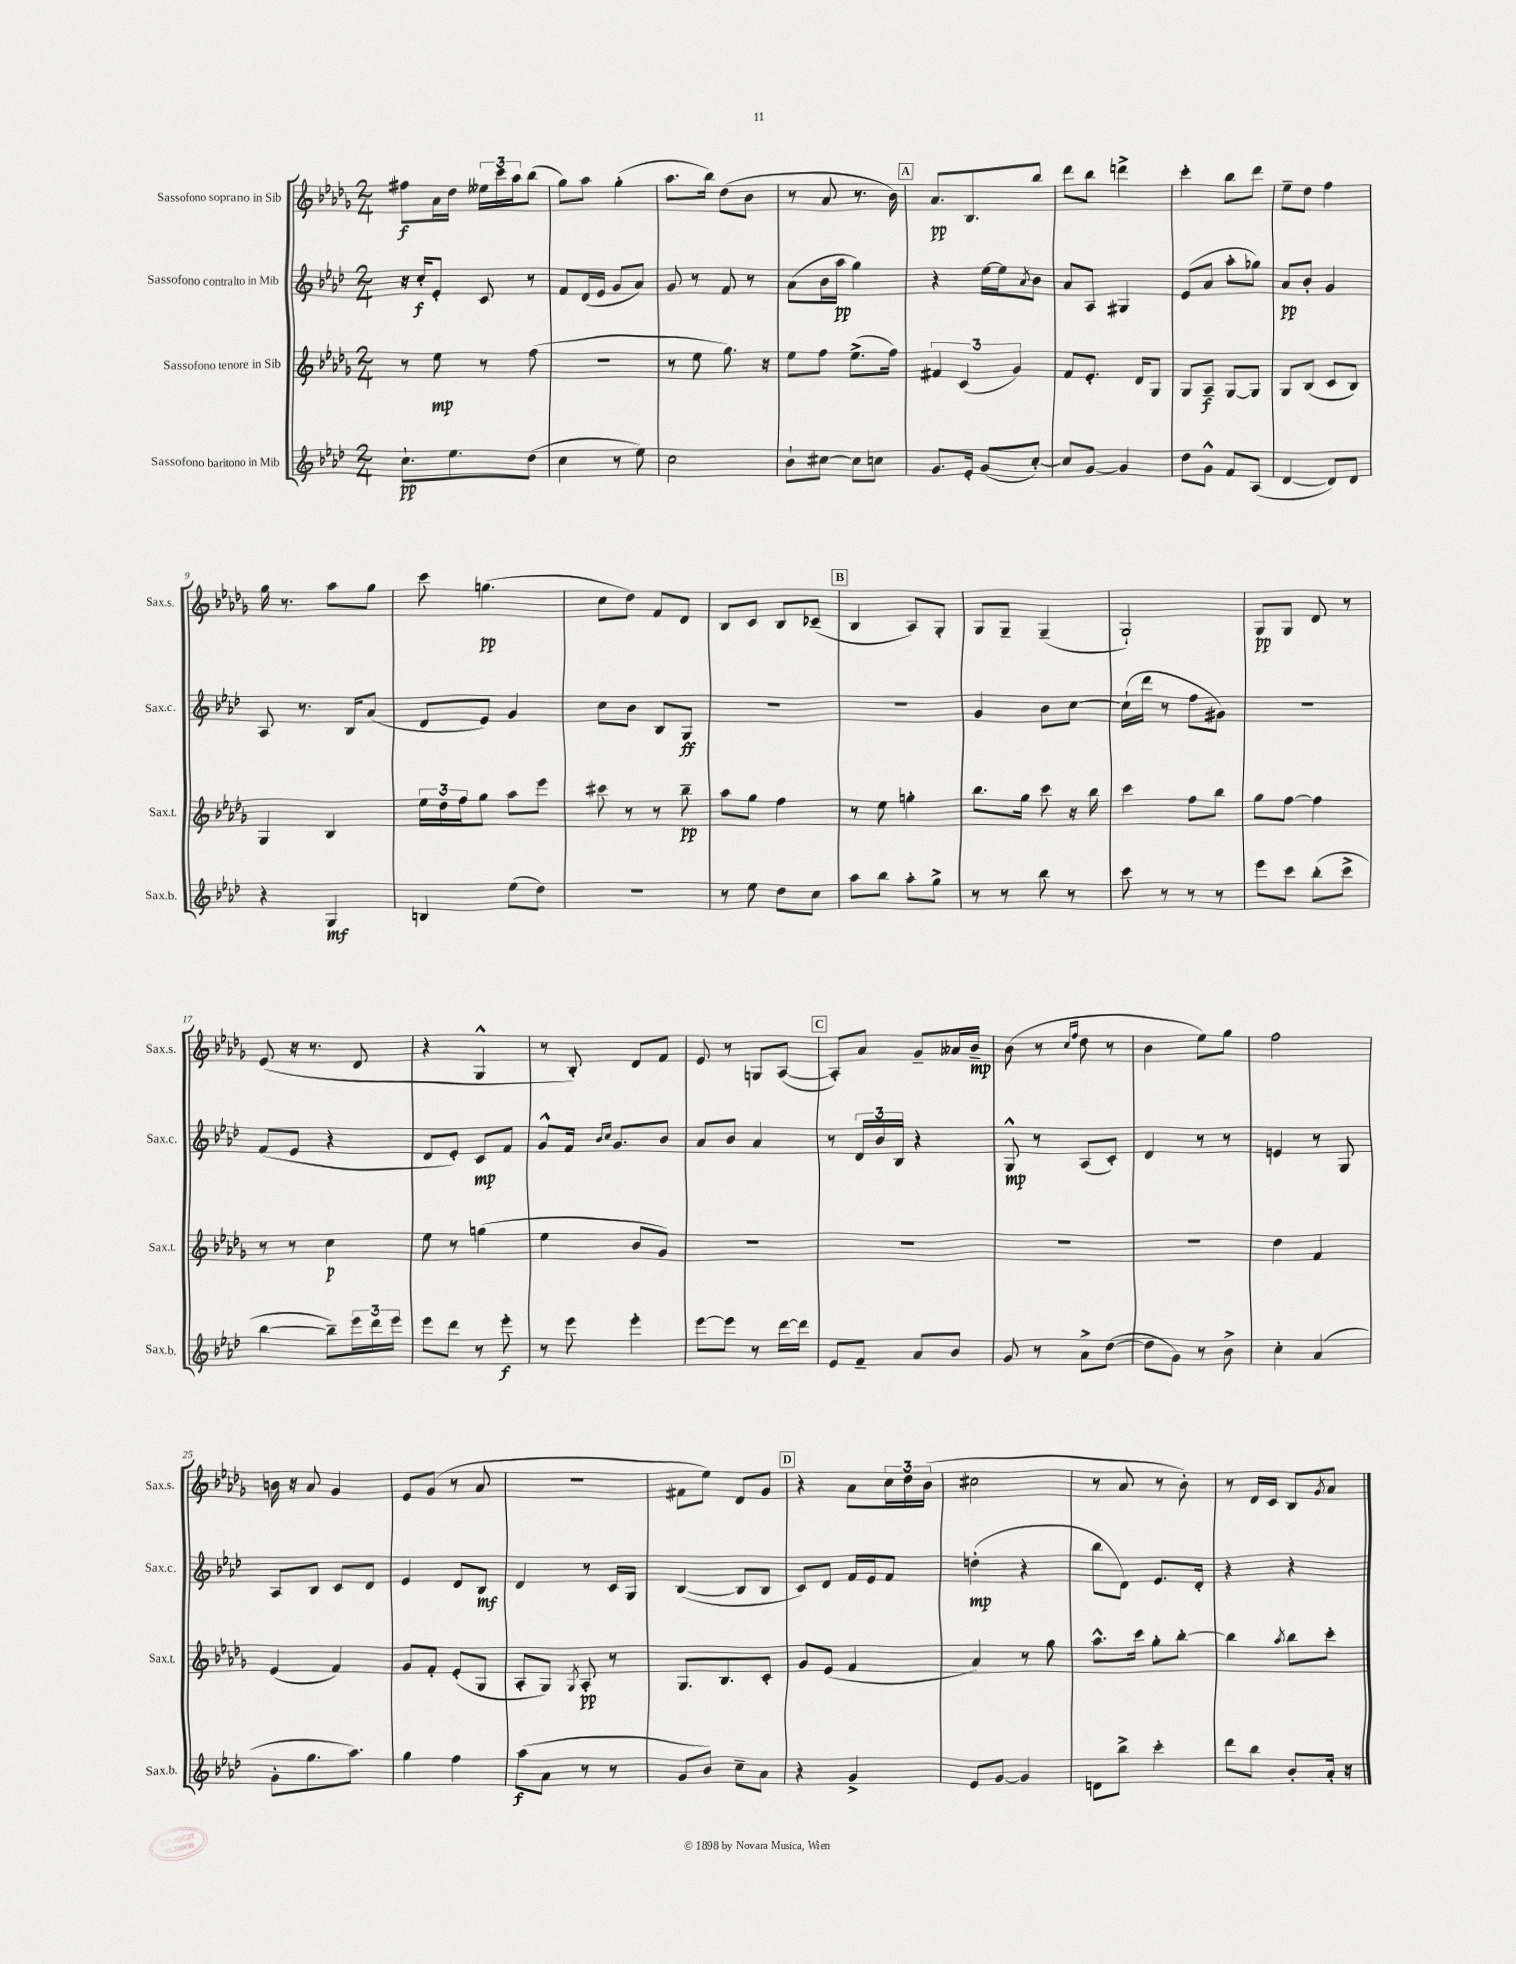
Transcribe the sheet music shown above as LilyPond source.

<<
\new StaffGroup <<
\new Staff = "s0" \with { instrumentName = "Sassofono soprano in Sib" shortInstrumentName = "Sax.s." } {
    \clef treble \key des \major \numericTimeSignature \time 2/4
    fis''8\f aes'16 des''16 \tuplet 3/2 { eeses''16 c'''16 aes''16 } bes''8( |
    ges''8) aes''8 ges''4-.( |
    aes''8. bes''16) des''8( bes'8 |
    r8 aes'8 r8. bes'16) |
    \mark \markup { \box "A" } aes'8.\pp bes8. bes''8 |
    des'''8 bes''8 d'''4-> |
    c'''4-. bes''8 des'''8 |
    ees''8-- des''8 f''4 |
    ges''16 r8. aes''8 ges''8 |
    c'''8 g''4.\pp( |
    c''8 des''8) f'8 des'8 |
    bes8 c'8 bes8 ces'8--( |
    \mark \markup { \box "B" } bes4 aes8) ges8-. |
    ges8 ges8-- ges4--( |
    ges2-!) |
    ges8\pp ges8 des'8 r8 |
    ees'8( r16 r8. des'8 |
    r4 ges4-^ |
    r8 bes8-.) des'8 f'8 |
    ees'8 r8 g8 aes8~( |
    \mark \markup { \box "C" } aes8-.) aes'8 ges'8-- aeses'16 bes'16--\mp |
    bes'8( r8 \grace { c''16 f''16 } des''8 r8 |
    bes'4 ees''8) ges''8 |
    f''2 |
    b'16 r16 aes'8 ges'4 |
    ees'8 ges'8( r8 aes'8 |
    r2 |
    fis'8 ees''8) des'8 ges'8 |
    \mark \markup { \box "D" } r4 aes'8 \tuplet 3/2 { c''16 des''16 bes'16( } |
    cis''2 |
    r8 aes'8 r8 bes'8-.) |
    r8 des'16 c'16 bes8 \acciaccatura { ges'8 } aes'8 \bar "|." |
}
\new Staff = "s1" \with { instrumentName = "Sassofono contralto in Mib" shortInstrumentName = "Sax.c." } {
    \clef treble \key aes \major \numericTimeSignature \time 2/4
    r16 c''16-.\f ees'8-. c'8 r8 |
    f'8 des'16( ees'16 g'8 aes'8) |
    g'8 r8 f'8 r8 |
    aes'8( bes'16 aes''16\pp g''4) |
    \mark \markup { \box "A" } r4 ees''16~ ees''16 \acciaccatura { aes'8 } bes'8 |
    aes'8 aes8 gis4 |
    ees'8( aes'8 aes''8-. ges''8) |
    aes'8\pp bes'8-. g'4 |
    aes8 r8. bes16 aes'8( |
    des'8 ees'8) g'4 |
    c''8 bes'8 bes8 g8\ff |
    R2 |
    \mark \markup { \box "B" } R2 |
    g'4 bes'8 c''8~ |
    c''16-!( des'''16 r8 f''8 gis'8) |
    r2 |
    f'8( ees'8 r4 |
    des'8 ees'8-.) c'8\mp f'8 |
    g'8-^ f'16 \grace { bes'16 c''16 } g'8. bes'8 |
    aes'8 bes'8 aes'4 |
    \mark \markup { \box "C" } r8 \tuplet 3/2 { des'16 bes'16 bes16 } r4 |
    g8-^\mp r8 aes8( c'8-.) |
    des'4 r8 r8 |
    e'4 r8 g8 |
    aes8 bes8 c'8 des'8 |
    ees'4 des'8 bes8\mf |
    des'4 r8 c'16 g16 |
    bes4~( bes8 bes8 |
    \mark \markup { \box "D" } c'8) des'8 f'16 ees'16 f'8 |
    d''4-.\mp( r4 |
    bes''8 des'8) ees'8. des'16-. |
    r4 r4 \bar "|." |
}
\new Staff = "s2" \with { instrumentName = "Sassofono tenore in Sib" shortInstrumentName = "Sax.t." } {
    \clef treble \key des \major \numericTimeSignature \time 2/4
    r8 ees''8\mp r8 f''8( |
    R2 |
    r8 ees''8 ges''8.) r16 |
    ees''8 f''8 ees''8.->( f''16) |
    \mark \markup { \box "A" } \tuplet 3/2 { fis'4 c'4( ges'4) } |
    f'8 ees'8.-. des'16 ges8 |
    ges8 aes8--\f ges8~ ges8 |
    ges8 bes8( c'8 bes8) |
    ges4 bes4 |
    \tuplet 3/2 { ees''16 des''16 f''16 } ges''8 aes''8 ees'''8 |
    cis'''8 r8 r8 bes''8--\pp |
    aes''8 ges''8 f''4 |
    \mark \markup { \box "B" } r8 ees''8 g''4-. |
    bes''8. ges''16 c'''8 r16 bes''16 |
    c'''4 f''8 bes''8 |
    ges''8 f''8~ f''4 |
    r8 r8 c''4\p |
    ees''8 r8 g''4( |
    ees''4 bes'8 ges'8) |
    R2 |
    \mark \markup { \box "C" } R2 |
    R2 |
    R2 |
    des''4 f'4 |
    ees'4( f'4) |
    ges'8 f'8-. ees'8-.( ges8 |
    aes8-. ges8) \acciaccatura { ges8 } aes8-.\pp r8 |
    ges8. bes8. c'8-. |
    \mark \markup { \box "D" } ges'8 ees'8( f'4 |
    aes'4) r8 ges''8 |
    aes''8.-^ c'''16 ges''8-. bes''8~-. |
    bes''4 \acciaccatura { aes''8 } bes''8 c'''8-. \bar "|." |
}
\new Staff = "s3" \with { instrumentName = "Sassofono baritono in Mib" shortInstrumentName = "Sax.b." } {
    \clef treble \key aes \major \numericTimeSignature \time 2/4
    c''8.-!\pp ees''8. des''8( |
    c''4 r8 ees''8) |
    c''2 |
    bes'8-! cis''8~ cis''8 c''8 |
    \mark \markup { \box "A" } g'8. ees'16-. g'8( c''8~-.) |
    c''8 g'8~ g'4 |
    des''8 g'8-^ f'8 aes8( |
    des'4~ des'8) des'8 |
    r4 g4\mf |
    b4 ees''8( des''8) |
    r2 |
    r8 ees''8 des''8 c''8 |
    \mark \markup { \box "B" } aes''8 bes''8 aes''8-. g''8-> |
    r8 r8 bes''8 r8 |
    c'''8 r8 r8 r8 |
    ees'''8 c'''8 bes''8-.( c'''8-> |
    bes''4~ bes''8--) \tuplet 3/2 { ees'''16 des'''16 ees'''16 } |
    ees'''8 des'''8 r8 ees'''8-.\f |
    r8 ees'''8 ees'''4-. |
    ees'''8~ ees'''8 r8 des'''16~ des'''16 |
    \mark \markup { \box "C" } ees'8 f'8-- aes'8 bes'8 |
    g'8 r8 aes'8-> des''8~( |
    des''8 g'8) r8 bes'8-> |
    c''4-. aes'4( |
    g'8-. g''8. aes''8.) |
    g''4 f''4 |
    aes''8\f( aes'8 r8 r8 |
    g'8 bes'8) c''8-- aes'8 |
    \mark \markup { \box "D" } r4 g'4-> |
    ees'8 g'8~ g'4 |
    d'8 bes''8-> c'''4-. |
    des'''8 bes''8 bes'8-. aes'16-. r16 \bar "|." |
}
>>
>>
